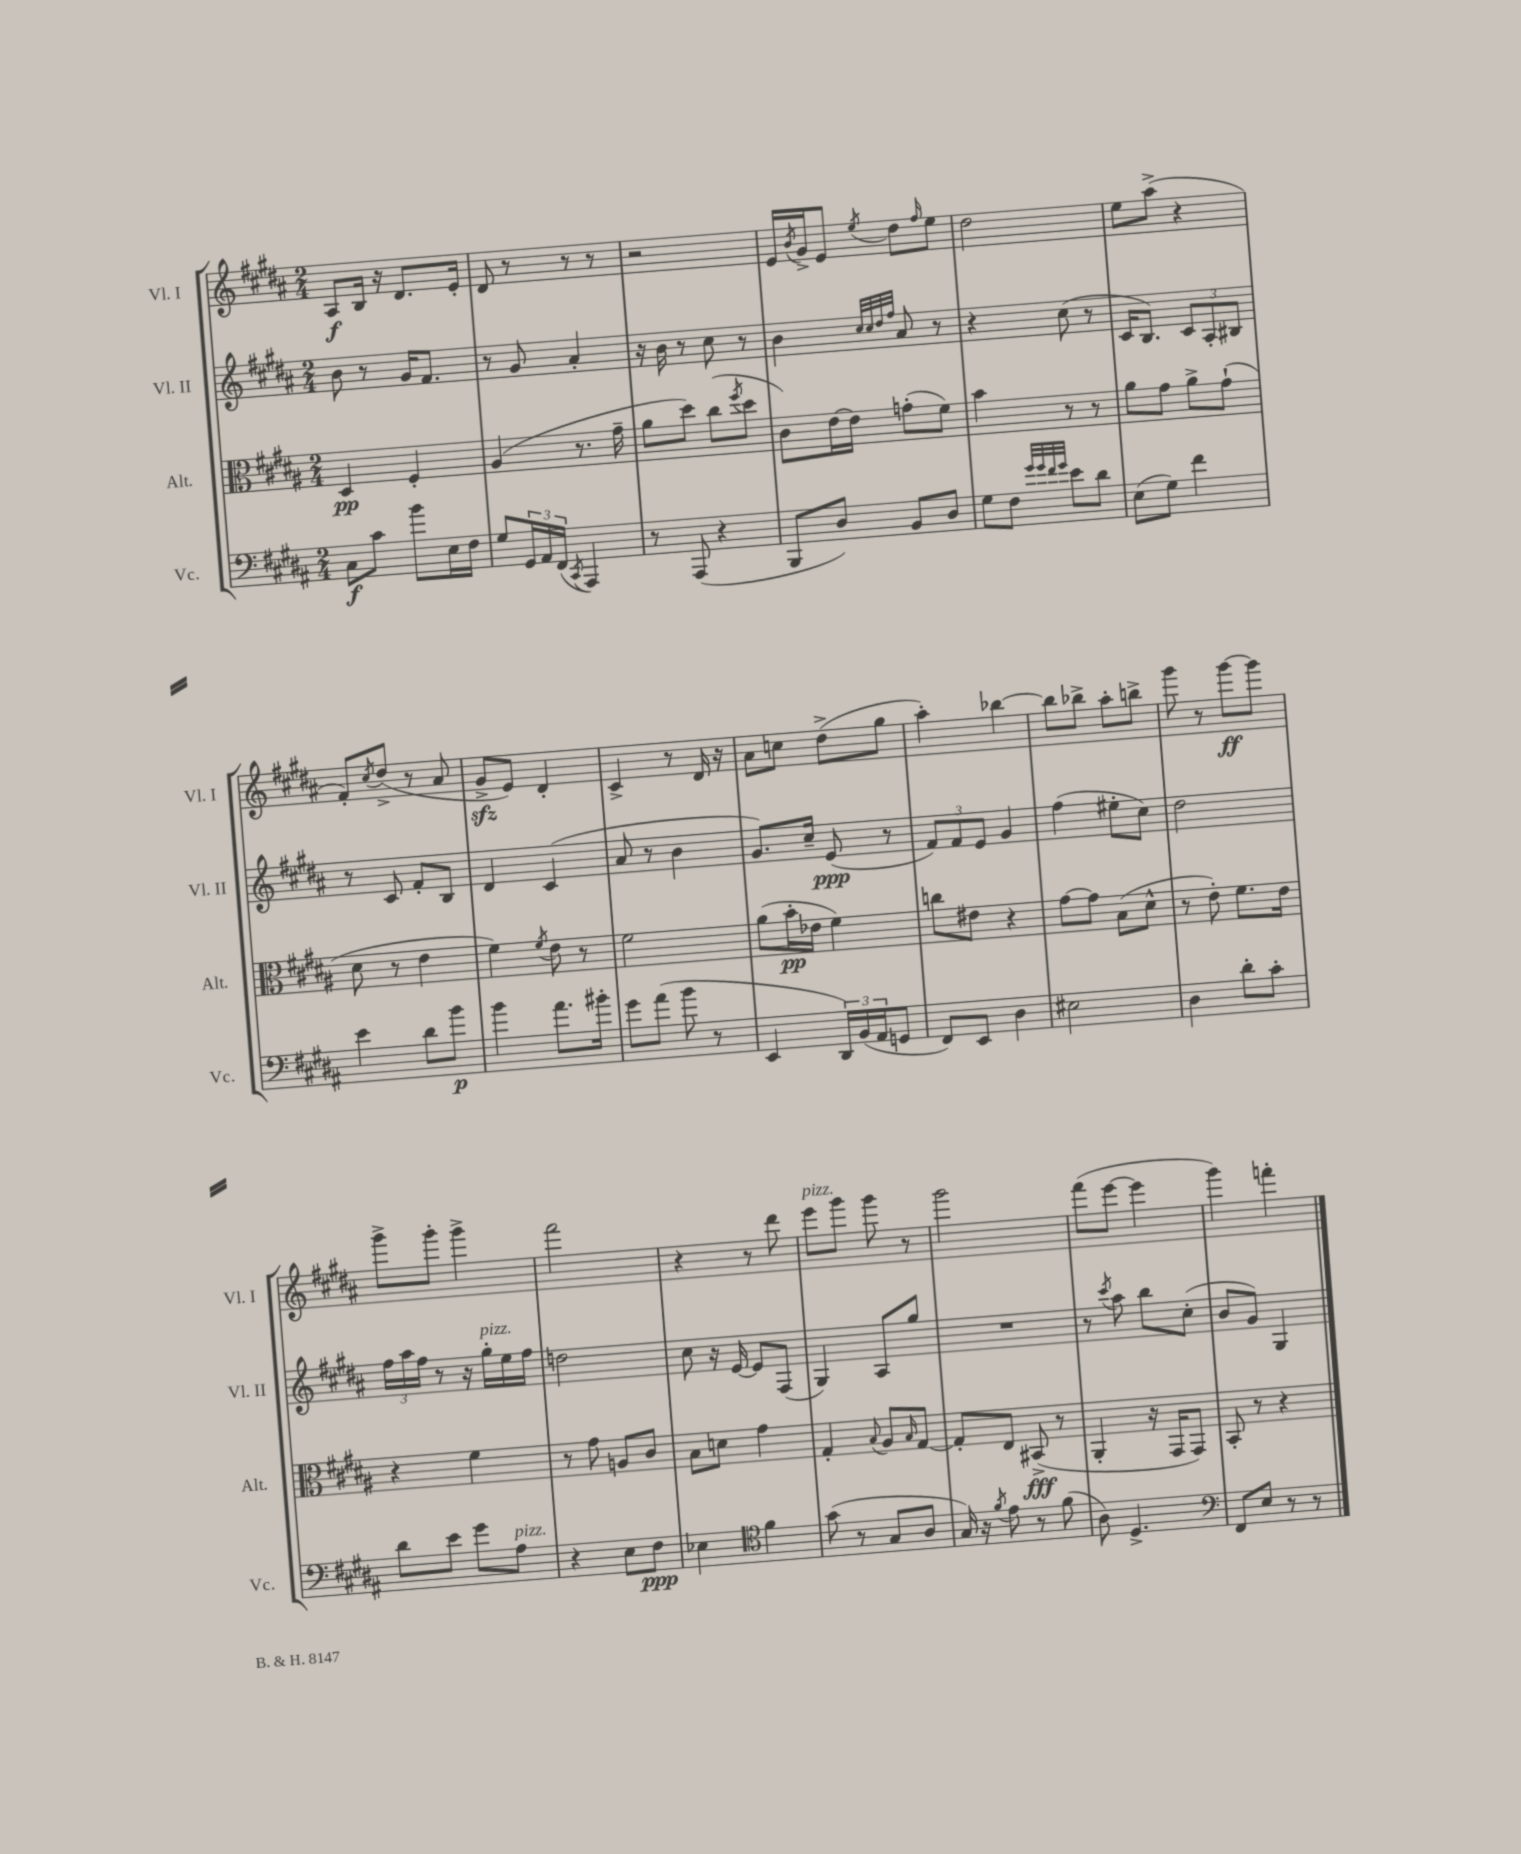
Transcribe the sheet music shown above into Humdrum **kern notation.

**kern	**kern	**kern	**kern
*staff4	*staff3	*staff2	*staff1
*clefF4	*clefC3	*clefG2	*clefG2
*k[f#c#g#d#a#]	*k[f#c#g#d#a#]	*k[f#c#g#d#a#]	*k[f#c#g#d#a#]
*M2/4	*M2/4	*M2/4	*M2/4
8C#	4D#	8b	8A#
8c#	.	8r	16B
.	.	.	16r
8b	4F#'	16g#	8.d#
.	.	8.f#	.
16E	.	.	.
16F#	.	.	16e'
=	=	=	=
8G#	(4A#	8r	8d#
24GG#	.	8g#	8r
24AA#	.	.	.
(24FF#	.	.	.
8qCC#	.	.	.
4AAA#)	8.r	4a#'	8r
.	.	.	8r
.	16g#~	.	.
=	=	=	=
8r	8a#	16r	2r
.	.	16b	.
(8AAA#	8dd#)	8r	.
4r	(8cc#	8cc#	.
.	8qff#	.	.
.	8dd#	8r	.
=	=	=	=
8BBB	8c#)	4b	16e
.	.	.	8qb
.	.	.	16g#^
8D#)	[16e	.	8e
.	16e]	.	.
.	.	32qqcc#	.
.	.	32qqcc#	.
.	.	32qqdd#	.
.	.	32qqff#	8qee
8BB	(8g'	8a#	8dd#
.	.	.	16qqff#
8D#	8f#)	8r	8ee
=	=	=	=
8G#	4b	4r	2dd#
8F#	.	.	.
32qqg#	.	.	.
32qqg#	.	.	.
32qqf#	.	.	.
32qqg#	.	.	.
8e	8r	(8cc#	.
8d#	8r	8r	.
=	=	=	=
(8E	8a#	16c#	8ee
.	.	8.B)	.
8G#)	8g#	.	(8aa#^
4f#	8a#^	12c#	4r
.	.	12A#'	.
.	(8g#`	.	.
.	.	12B#	.
=	=	=	=
4e	8d#	8r	8f#')
.	.	.	8qcc#
.	8r	8c#	(8dd#^
8d#	4e	8f#'	8r
8b	.	8B	8a#
=	=	=	=
4b	4f#)	4d#	8g#^
.	.	.	8e)
.	8qf#	.	.
8.a#	8e	(4c#	4d#'
.	8r	.	.
16b#'	.	.	.
=	=	=	=
8g#	2f#	8a#	4c#^
(8a#	.	8r	.
8b	.	4b	8r
8r	.	.	16d#
.	.	.	16r
=	=	=	=
4EE	(8a#	8.g#)	8a#
.	16b'	.	8cc
.	16e-	16cc#~	.
24DD#)	4f#)	(8e	(8dd#^
(24BB	.	.	.
24AA#	.	.	.
8GG	.	8r	8gg#
=	=	=	=
8FF#)	8cc	12f#)	4aa#')
.	.	12f#	.
8EE	8e#	.	.
.	.	12e	.
4D#	4r	4g#	[4bb-
=	=	=	=
2E#	[8g#	(4ff#	8bb-]
.	8g#]	.	8bb-^
.	(8B	8ee#'	8aa#'
.	8d#^^	8cc#)	8bb^
=	=	=	=
4D#	8r	2dd#	8ggg#
.	8e')	.	8r
8d#'	8.f#	.	[8ggg#
8c#'	.	.	8ggg#]
.	16e	.	.
=	=	=	=
8d#	4r	24ff#	8ggg#^
.	.	24aa#	.
.	.	24ff#	.
8e	.	8r	8ggg#'
8g#	4f#	16r	4ggg#^
.	.	16gg#'	.
8A#	.	16ee	.
.	.	16ff#	.
=	=	=	=
4r	8r	2dd	2fff#
.	8g#	.	.
8E	8A	.	.
8F#	8c#	.	.
=	=	=	=
4E-	8B	8cc#	4r
.	8d	16r	.
.	.	[16e	.
*clefC4	*	*	*
4f#	4g#	8e]	8r
.	.	(8F#	8ddd#
=	=	=	=
(8g#	4G#'	4G#)	8eee
8r	.	.	8ggg#
.	8qqB	.	.
8G#	8A#	8A#	8ggg#
.	16qqB	.	.
8A#	[8G#	8gg#	8r
=	=	=	=
16G#)	8G#']	2r	2ggg#
16r	.	.	.
8qf#	.	.	.
8e	8E	.	.
8r	(8BB#^	.	.
(8f#	8r	.	.
=	=	=	=
8A#)	4AA#'	8r	(8fff#
.	.	8qccc#	.
4.D#^	.	8aa#	[8eee
.	16r	8bb	4eee]
.	16GG#	.	.
.	8GG#)	(8cc#'	.
=	=	=	=
*clefF4	*	*	*
8FF#	8BB'	8b	4ggg#)
8E	8r	8g#)	.
8r	4r	4G#	4fff'
8r	.	.	.
==	==	==	==
*-	*-	*-	*-
